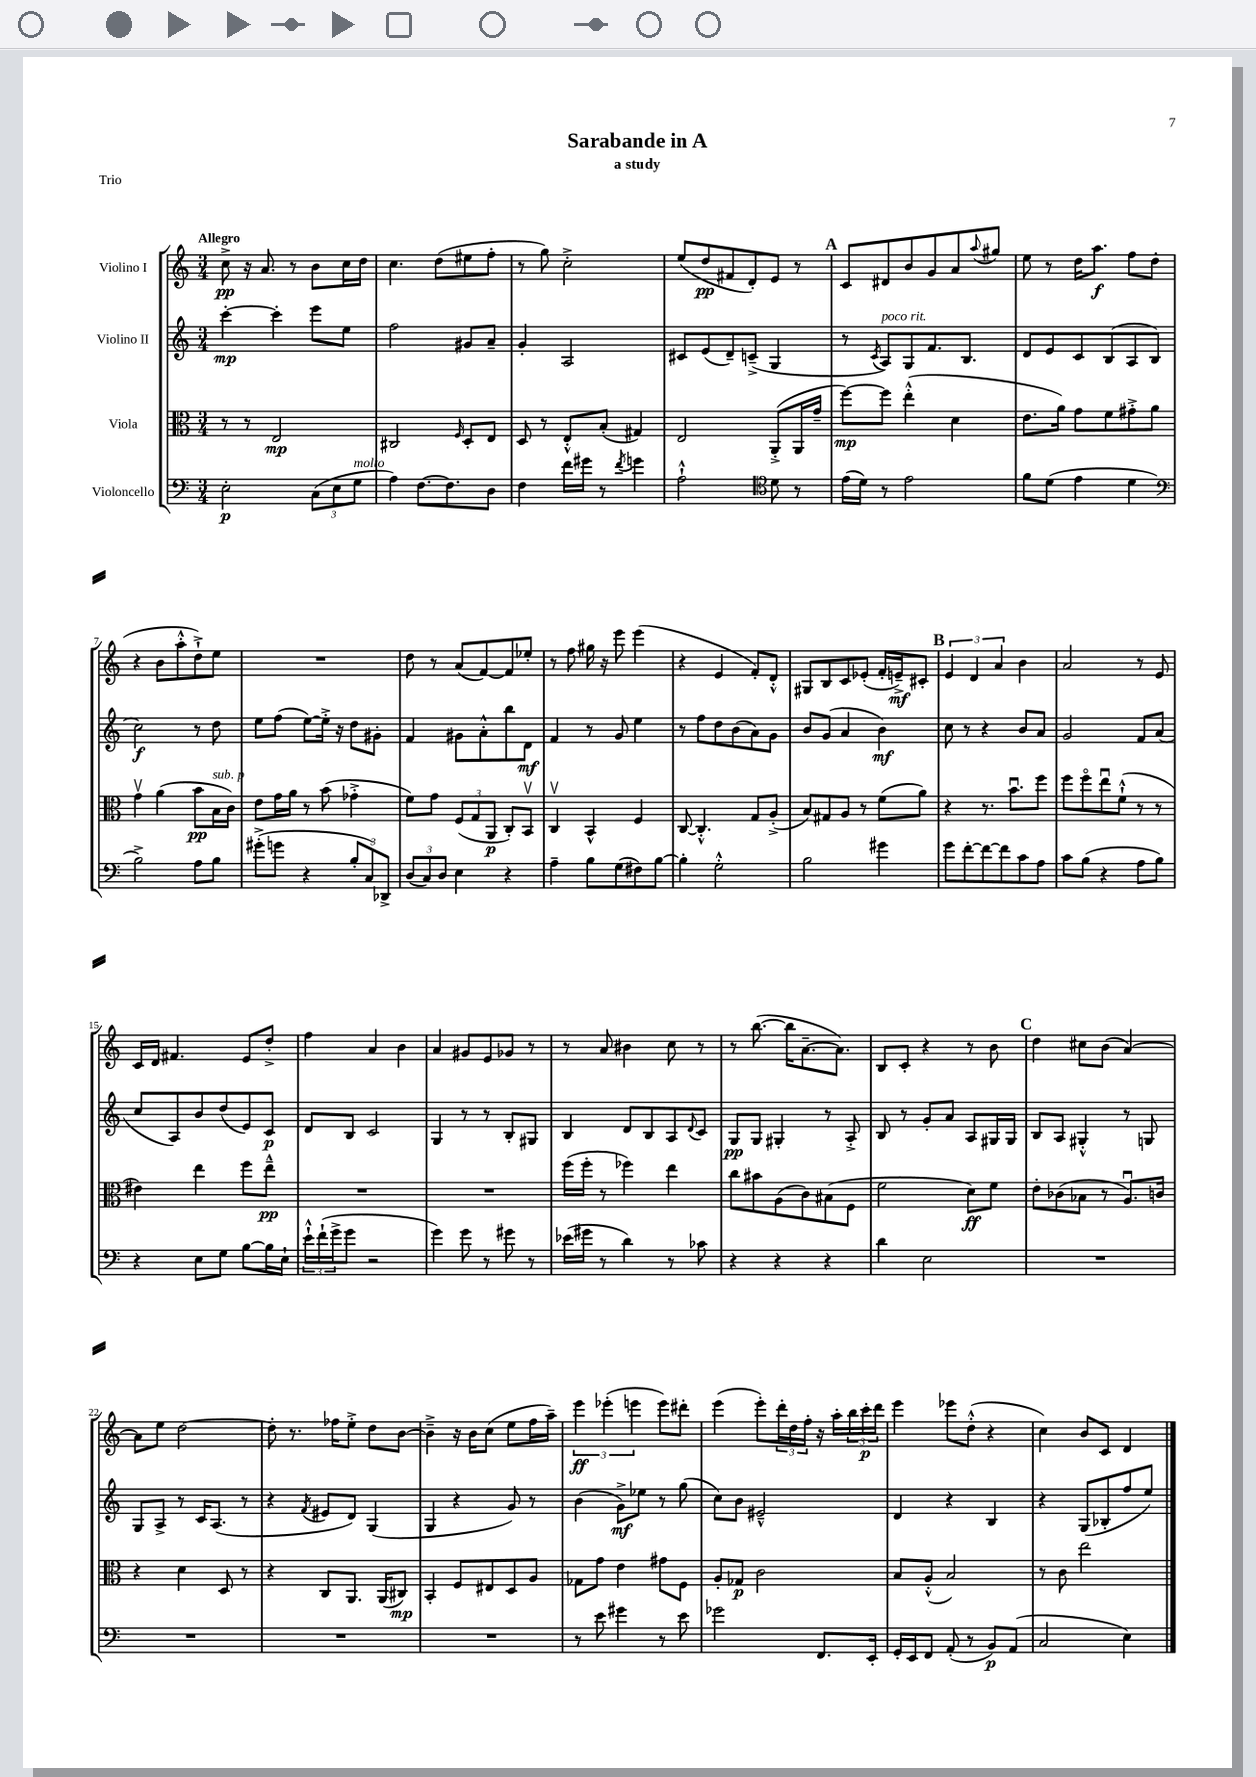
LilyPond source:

\header { title = "Sarabande in A" subtitle = "a study" piece = "Trio" }
<<
\new StaffGroup <<
\new Staff = "s0" \with { instrumentName = "Violino I" } {
    \clef treble \key c \major \numericTimeSignature \time 3/4 \tempo "Allegro"
    c''8->\pp r16 a'8. r8 b'8 c''16 d''16 |
    c''4. d''8( eis''8 f''8-. |
    r8 g''8) c''2-.-> |
    e''8( d''8\pp fis'8 d'8-.) e'8 r8 |
    \mark \markup { \bold "A" } c'8 dis'8 b'8 g'8 a'8 \appoggiatura { a''8 } gis''8 |
    e''8 r8 d''16 a''8.\f f''8 d''8( |
    r4 b'8 a''8-.-^ d''8-!->) e''8 |
    R2. |
    d''8 r8 a'8( f'8~) f'8 ees''8-. |
    r8 f''8 gis''16 r16 e'''8 e'''4( |
    r4 e'4 f'8-.) d'8-.-^ |
    gis8 b8 c'8 ees'8-.( f'16-. e'16--->\mf) cis'8-. |
    \mark \markup { \bold "B" } \tuplet 3/2 { e'4 d'4 a'4 } b'4 |
    a'2 r8 e'8 |
    c'16 d'16 fis'4. e'8 d''8-.-> |
    f''4 a'4 b'4 |
    a'4 gis'8 e'8 ges'8 r8 |
    r8 a'8 bis'4 c''8 r8 |
    r8 b''8.~( b''16 a'8.~-- a'8.) |
    b8 c'8-. r4 r8 b'8 |
    \mark \markup { \bold "C" } d''4 cis''8 b'8( a'4~) |
    a'8 e''8 d''2~ |
    d''8-. r8. fes''16 e''8-.-> d''8 b'8~ |
    b'4---> r16 b'16 c''8( e''8 f''16 a''16--) |
    \tuplet 3/2 { e'''4\ff ees'''4-.( e'''4 } e'''8) dis'''8-. |
    e'''4( e'''8-.) \tuplet 3/2 { d'''16-. d''16 f''16-. } r16 a''16-. \tuplet 3/2 { b''16 c'''16-.\p d'''16 } |
    e'''4 ees'''8 d''8-.-^( r4 |
    c''4) b'8 c'8 d'4 \bar "|." |
}
\new Staff = "s1" \with { instrumentName = "Violino II" } {
    \clef treble \key c \major \numericTimeSignature \time 3/4
    c'''4~-.\mp c'''4-. e'''8 e''8 |
    f''2 gis'8 a'8-- |
    g'4-. a2 |
    cis'8 e'8( d'8--) c'8--->( g4 |
    \mark \markup { \bold "A" } r8 \acciaccatura { c'8 } a8^\markup { \italic "poco rit." }) g8 f'8. b8. |
    d'8 e'8 c'8 b8( a8 b8 |
    c''2\f) r8 d''8 |
    e''8 f''8( e''8~) e''16-.-> r16 d''8 gis'8-. |
    f'4 gis'8 a'8-.-^ b''8 d'8\mf |
    f'4 r8 g'8 e''4 |
    r8 f''8 d''8 b'8( a'8) g'8 |
    b'8 g'8( a'4 b'4\mf) |
    \mark \markup { \bold "B" } c''8 r8 r4 b'8 a'8 |
    g'2 f'8 a'8( |
    c''8 a8) b'8 d''8( e'8) c'8\p |
    d'8 b8 c'2 |
    g4 r8 r8 b8-. gis8 |
    b4 d'8 b8 a8 \appoggiatura { d'8 } c'8 |
    g8\pp g8 gis4-. r8 a8-.-> |
    b8 r8 g'8-. a'8 a8 gis16 gis16 |
    \mark \markup { \bold "C" } b8 a8 gis4-.-^ r8 g8 |
    g8 a8-> r8 c'16 a8.( r8 |
    r4 \acciaccatura { f'8 } eis'8 d'8) g4( |
    g4 r4 g'8) r8 |
    b'4( g'8->\mf) ees''8 r8 g''8( |
    c''8) b'8 eis'2---^ |
    d'4 r4 b4 |
    r4 g8( bes8-. f''8 e''8) \bar "|." |
}
\new Staff = "s2" \with { instrumentName = "Viola" } {
    \clef alto \key c \major \numericTimeSignature \time 3/4
    r8 r8 e2\mp |
    cis2 \grace { f16 } d8-. e8 |
    d8 r8 e8-.-^ b8-.( gis4) |
    e2 a,8-.->( a,16 g'16-- |
    \mark \markup { \bold "A" } f''8~\mp) f''8 e''4-.-^( d'4 |
    e'8. a'16) g'8 f'8 gis'8-.-> a'8 |
    g'4\upbow a'4( b'8\pp b16^\markup { \italic "sub. p" } c'16) |
    e'8 g'16 a'16 r8 b'8( ges'4-.-> |
    f'8) g'8 \tuplet 3/2 { f8( g8 a,8\p } c8-.) b,8\upbow |
    c4\upbow b,4-^ f4 |
    c8~ c4.-.-^ g8 a8-.->( |
    b8) gis8 a8 r8 f'8( a'8) |
    \mark \markup { \bold "B" } r4 r8. b'8.\downbow f''8 |
    f''8 f''8\flageolet e''8\downbow f'8-!-^( r8 r8 |
    eis'4) e''4 f''8 e''8---^\pp |
    R2. |
    R2. |
    f''16( f''16-. r8 fes''4) e''4 |
    c''8 bis'8 a8( c'8) bis8( f8 |
    f'2 d'8\ff) f'8 |
    \mark \markup { \bold "C" } e'8-. ces'8( bes8 r8 a8.\downbow) c'16 |
    r4 d'4 d8 r8 |
    r4 c8 a,8. a,16( cis8\mp) |
    b,4-. f8 eis8 d8 a8 |
    ges8 g'8 e'4 gis'8 f8 |
    a8-. ges8\p c'2 |
    b8 a8-.-^( b2) |
    r8 c'8 e''2 \bar "|." |
}
\new Staff = "s3" \with { instrumentName = "Violoncello" } {
    \clef bass \key c \major \numericTimeSignature \time 3/4
    e2-.\p \tuplet 3/2 { c8( e8 g8^\markup { \italic "molto" } } |
    a4) f8.~ f8. d8 |
    f4 f'16 gis'16 r8 \acciaccatura { f'8 } g'4 |
    a2-!-^ \clef tenor d'8 r8 |
    \mark \markup { \bold "A" } e'16( d'16) r8 e'2 |
    f'8 d'8( e'4 d'4 |
    \clef bass b2->) a8 b8 |
    gis'8-.->( g'8 r4 \tuplet 3/2 { b8-. c8) des,8-> } |
    \tuplet 3/2 { d8( c8) d8 } e4 r4 |
    a4-- b8 g8( fis8) b8~ |
    b4-. g2-.-^ |
    b2 gis'4 |
    \mark \markup { \bold "B" } g'8 f'8~-. f'8~ f'8 c'8 a8 |
    c'8 b8( r4 a8 b8) |
    r4 e8 g8 b8~ b16 e16-! |
    \tuplet 3/2 { e'16-!-^ f'16-!( g'16-> } g'8 r2 |
    g'4) g'8 r8 gis'8 r8 |
    ees'16( gis'16 r8 d'4) r8 ces'8 |
    r4 r4 r4 |
    d'4 e2 |
    \mark \markup { \bold "C" } R2. |
    R2. |
    R2. |
    R2. |
    r8 e'8 gis'4 r8 e'8 |
    ges'2 f,8. e,16-. |
    g,16-. e,16 f,8 a,8-.( r8 b,8\p) a,8( |
    c2 e4) \bar "|." |
}
>>
>>
